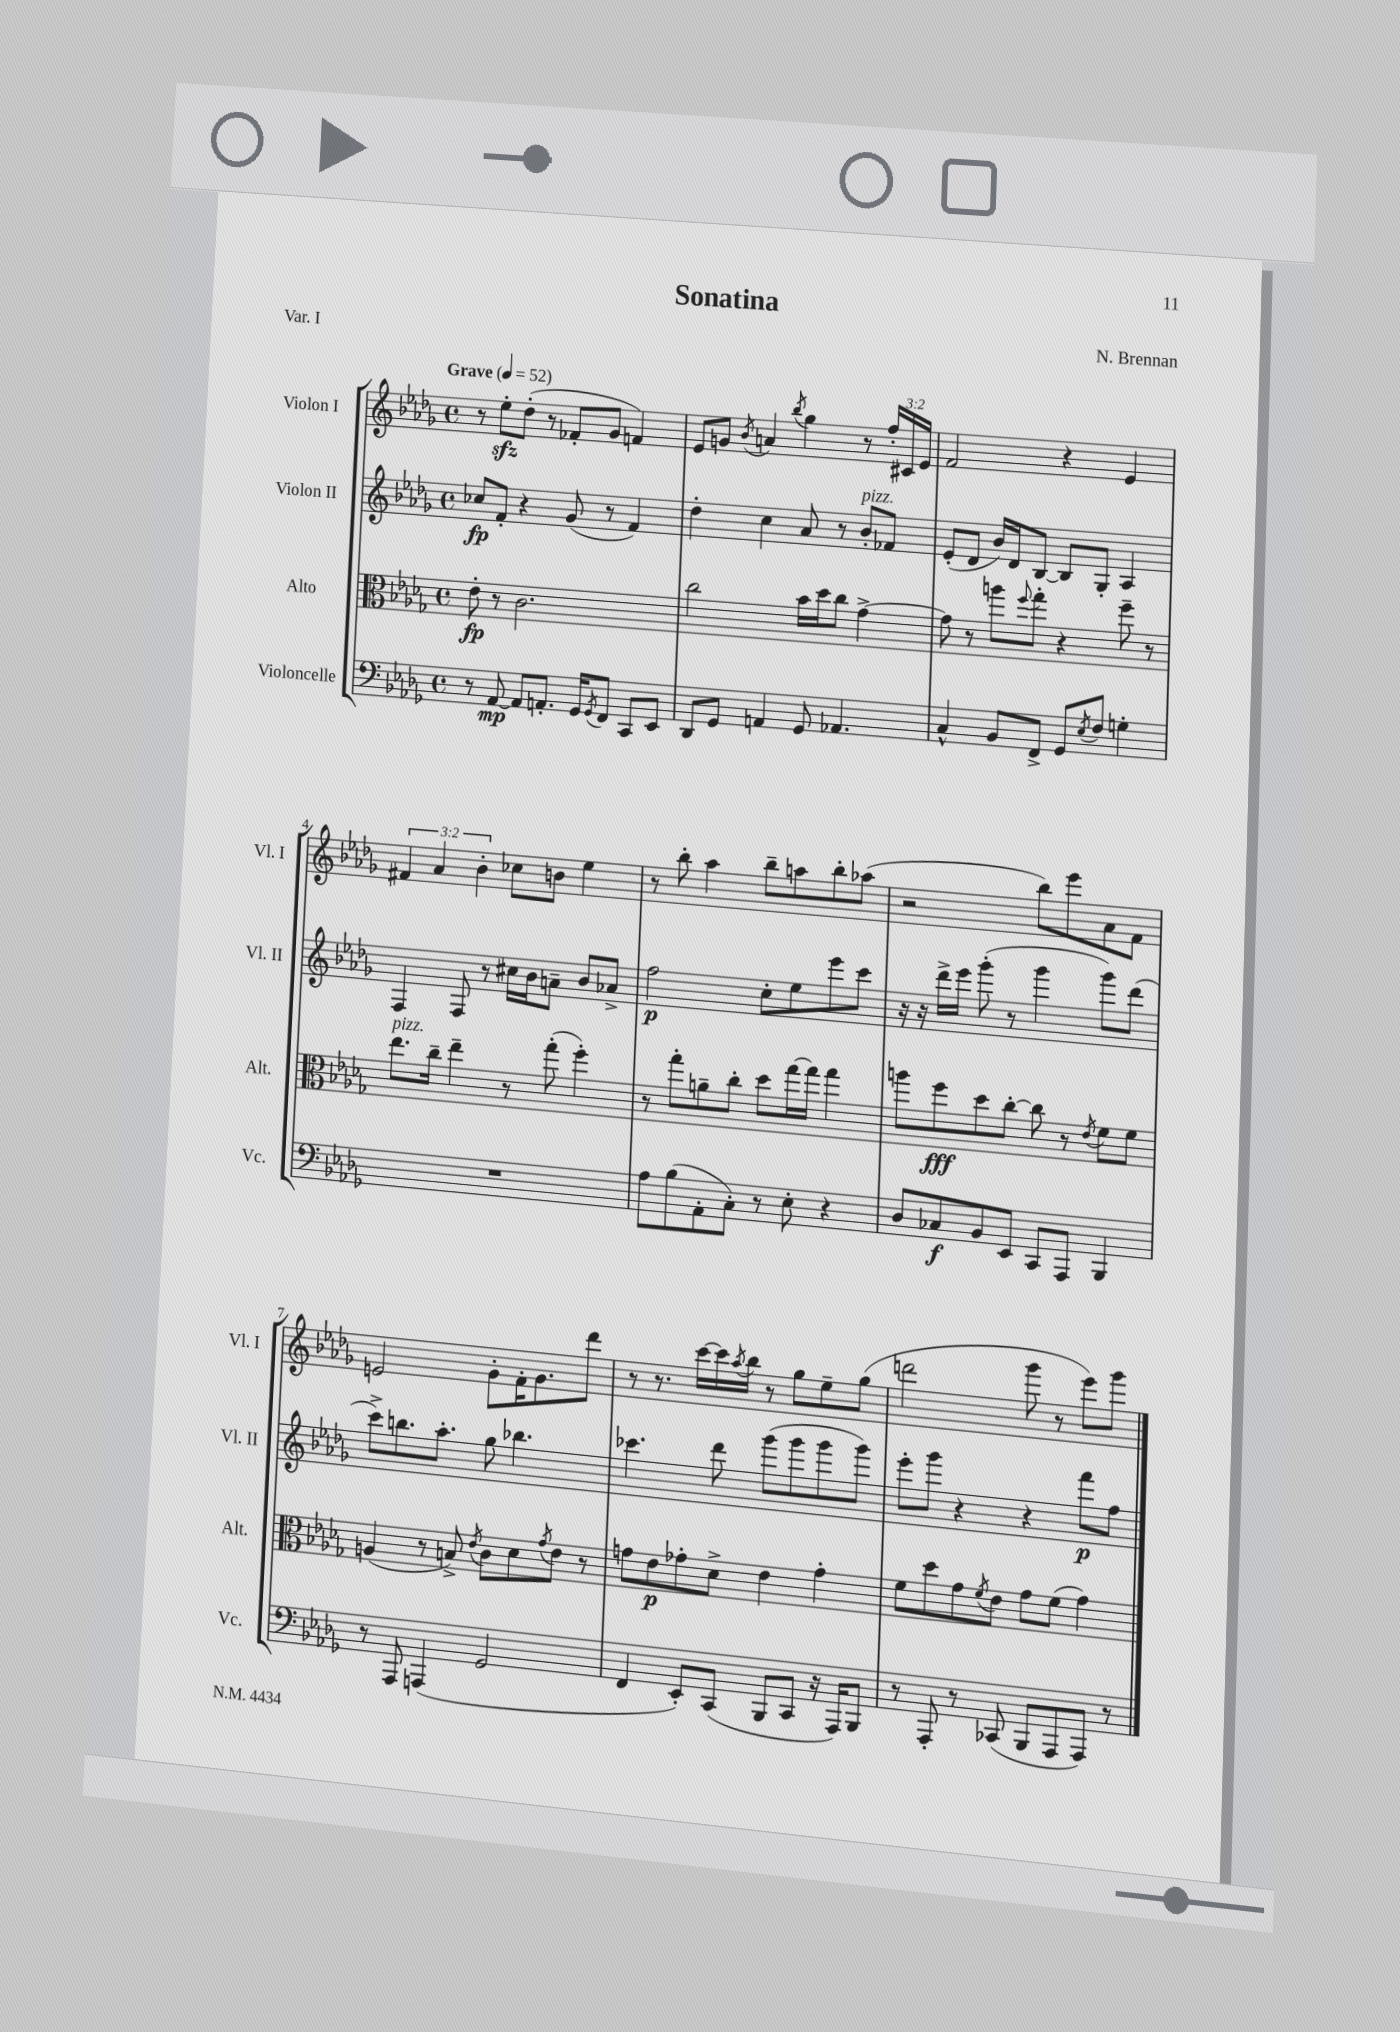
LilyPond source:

\header { title = "Sonatina" composer = "N. Brennan" piece = "Var. I" }
<<
\new StaffGroup <<
\new Staff = "s0" \with { instrumentName = "Violon I" shortInstrumentName = "Vl. I" } {
    \clef treble \key des \major \defaultTimeSignature \time 4/4 \override Staff.TupletNumber.text = #tuplet-number::calc-fraction-text \tempo "Grave" 4 = 52
    r8 ees''8-.\sfz des''8-.( r8 fes'8-. ges'8 f'4) |
    ees'8 g'8 \acciaccatura { bes'8 } a'4 \acciaccatura { bes''8 } ges''4 r8 \tuplet 3/2 { f''16-. cis'16 ees'16 } |
    f'2 r4 ees'4 |
    \tuplet 3/2 { fis'4 aes'4 bes'4-. } ces''8 b'8 ees''4 |
    r8 bes''8-. aes''4 bes''8-- a''8 bes''8-. aes''8( |
    r2 bes''8) ees'''8 aes'8 f'8 |
    e'2 ges'8-. f'16-. ges'8. des'''8 |
    r8 r8. c'''16~ c'''16 \acciaccatura { aes''8 } bes''16 r8 ges''8 ees''8-- ges''8( |
    d'''2 ges'''8 r8 ees'''8) ges'''8 \bar "|." |
}
\new Staff = "s1" \with { instrumentName = "Violon II" shortInstrumentName = "Vl. II" } {
    \clef treble \key des \major \defaultTimeSignature \time 4/4
    ces''8\fp f'8-. r4 ges'8( r8 f'4) |
    des''4-. c''4 aes'8 r8 bes'8-.^\markup { \italic "pizz." } fes'8 |
    ees'8-.( des'8 bes'16) des'16 bes8~ bes8 ges8-. aes4 |
    f4 f8 r8 cis''16 bes'16 a'8-- bes'8 aes'8-> |
    f''2\p c''8-. ees''8 ees'''8 c'''8 |
    r16 r16 des'''16-> ees'''16 ges'''8-.( r8 ges'''4 ges'''8) des'''8( |
    c'''8->) b''8. aes''8.-. ges''8 bes''4. |
    ces'''4. des'''8 ges'''8( ges'''8 ges'''8 ges'''8) |
    ees'''8-. ges'''8 r4 r4 f'''8\p f''8 \bar "|." |
}
\new Staff = "s2" \with { instrumentName = "Alto" shortInstrumentName = "Alt." } {
    \clef alto \key des \major \defaultTimeSignature \time 4/4
    ees'8-.\fp r8 c'2. |
    c''2 bes'16 des''16 c''8 ges'4~-> |
    ges'8 r8 a''8 \appoggiatura { f''8 } ges''8-. r4 f''8-- r8 |
    ees''8.^\markup { \italic "pizz." } c''16-- ees''4-- r8 ges''8-.( f''4-.) |
    r8 ges''8-. a'8-- c''8-. des''8 ges''16~ ges''16 ges''4 |
    a''8 f''8\fff des''8 c''8~-. c''8 r8 \acciaccatura { ees'8 } f'8 f'8 |
    a4( r8 b8->) \acciaccatura { ees'8 } c'8 des'8 \acciaccatura { ges'8 } ees'8 r8 |
    g'8 ees'8\p ges'8-. des'8-> ees'4 ges'4-. |
    f'8 des''8 ges'8 \acciaccatura { f'8 } ees'8 ges'8 f'8( ges'4) \bar "|." |
}
\new Staff = "s3" \with { instrumentName = "Violoncelle" shortInstrumentName = "Vc." } {
    \clef bass \key des \major \defaultTimeSignature \time 4/4
    r8 aes,8~\mp aes,8 a,8.-. ges,16 \acciaccatura { ges,8 } f,8 c,8 ees,8 |
    des,8 ges,8 a,4 ges,8 aes,4. |
    c4-^ bes,8 f,8-> ges,8 \acciaccatura { ees8 } f8 g4-. |
    R1 |
    aes8 bes8( aes,8-. c8-.) r8 ees8-. r4 |
    des8 ces8\f bes,8 ees,8 c,8 aes,,8 bes,,4 |
    r8 aes,,8 a,,4( ges,2 |
    f,4 ees,8-.) c,8( bes,,8 c,8 r16 aes,,16) bes,,8 |
    r8 aes,,8-. r8 ces,8( bes,,8 aes,,8 aes,,8) r8 \bar "|." |
}
>>
>>
